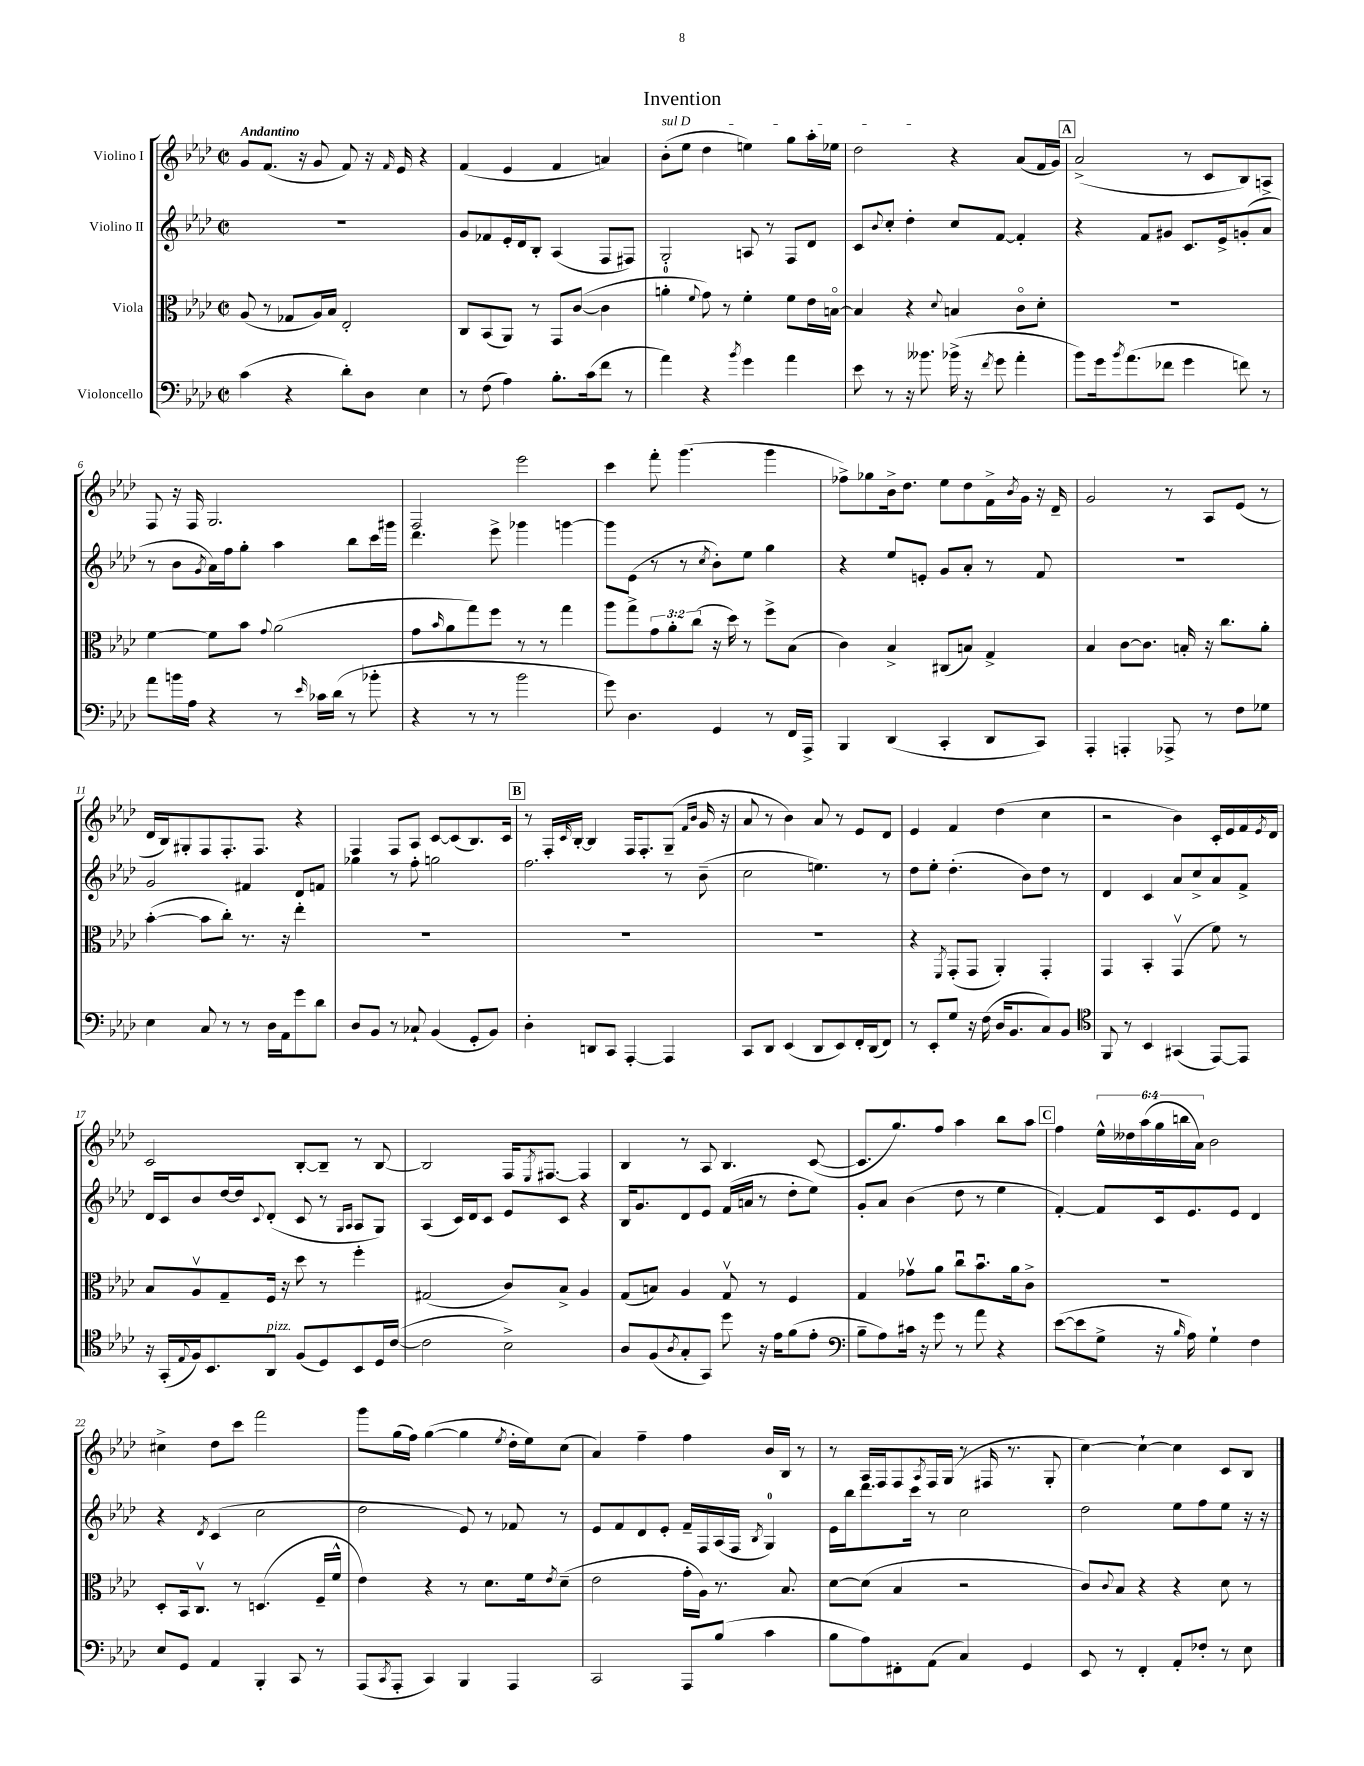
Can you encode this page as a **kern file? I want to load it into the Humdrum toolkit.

**kern	**kern	**kern	**kern
*staff4	*staff3	*staff2	*staff1
*clefF4	*clefC3	*clefG2	*clefG2
*k[b-e-a-d-]	*k[b-e-a-d-]	*k[b-e-a-d-]	*k[b-e-a-d-]
*M2/2	*M2/2	*M2/2	*M2/2
*met(c|)	*met(c|)	*met(c|)	*met(c|)
(4c	(8A-	1r	8g
.	8r	.	(8.f
4r	8G-	.	.
.	.	.	16r
.	16A-)	.	8g
.	16B-	.	.
8d-')	2E-'	.	8f)
8D-	.	.	16r
.	.	.	16qqf
.	.	.	16e-
4E-	.	.	4r
=	=	=	=
8r	8C	8g	(4f
(8F	(8BB-	8f-	.
4A-)	8AA-)	16e-'	4e-
.	.	16d-	.
.	8r	8B-'	.
8.B-'	8GG	(4A-	4f
.	([8c	.	.
(16c	.	.	.
8f	4c]	8F	4a)
8r	.	8F#)	.
=	=	=	=
4a-)	4a'	2G'	(8b-'
.	.	.	8ee-
.	8qqf	.	.
4r	8g)	.	4dd-
.	8r	.	.
8qb-	.	.	.
4g	4f'	8A	4ee)
.	.	8r	.
4a-	8f	8F	8gg
.	16e-	8d-	16aa-'
.	[16Bo	.	16ee-
=	=	=	=
8e-	4B]	8c	2dd-
.	.	8qqb-	.
8r	.	8cc'	.
16r	4r	4dd-'	.
8.b--	.	.	.
.	8qqd-	.	.
(16b-^	4B	8cc	4r
16r	.	.	.
8qf	.	.	.
8g	.	[8f	.
4a-'	8co	4f']	(8a-
.	8d-'	.	16f
.	.	.	16g)
=	=	=	=
8b-)	1r	4r	(2a-^
16g	.	.	.
8qb-	.	.	.
(8.a-	.	.	.
.	.	8f	.
8f-	.	8g#	.
4g	.	8.c	8r
.	.	.	8c
.	.	16e-^	.
8f)	.	(8g'	8B-)
8r	.	8a-	8A^
=	=	=	=
8a-	[4f	8r	8F
16b	.	8b-	16r
16A-	.	.	16F
.	.	8qg	.
4r	8f]	16a-)	2.G
.	.	16ff	.
.	8b-	8gg'	.
.	8qqg	.	.
8r	(2a-	4aa-	.
16qqe-	.	.	.
16c-	.	.	.
(16d-	.	.	.
8r	.	8bb-	.
8b-'	.	16ccc	.
.	.	16ggg#	.
=	=	=	=
4r	8g	4.ddd-	2F
.	16qqb-	.	.
.	8a-	.	.
8r	8gg)	.	.
8r	8ff	8eee-^	.
2b-	8r	4ggg-	2eee-
.	8r	.	.
.	4gg	[4ggg	.
=	=	=	=
8g)	8aa-	8ggg]	4ccc
4.D-	8gg^	(8e-	.
.	12g	8r	8fff'
.	12a-'	.	.
.	.	8r	(4.ggg
.	(12cc	.	.
.	.	8qcc	.
4GG	16r	8b-')	.
.	16dd-)	.	.
.	8r	8ee-	.
8r	8ff^	4gg	4ggg
16FF	(8B-	.	.
16AAA-^	.	.	.
=	=	=	=
4BBB-	4c)	4r	8ff-^)
.	.	.	8gg-
(4DD-	4B-^	8ee-	16b-^
.	.	.	8.dd-
.	.	8e'	.
4CC'	(8C#	8g	8ee-
.	8B)	8a-'	8dd-
8DD-	4G^	8r	16f^
.	.	.	8qb-
.	.	.	16g
8CC)	.	8f	16r
.	.	.	16d-~
=	=	=	=
4AAA-'	4B-	1r	2g
4AAA'	[8c	.	.
.	8.c]	.	.
8AAA-^	.	.	8r
.	16B'	.	.
8r	16r	.	8A-
.	8.cc	.	.
8F	.	.	(8e-
8G-	8a-'	.	8r
=	=	=	=
4E-	([4b-'	2g	16d-
.	.	.	16B-)
.	.	.	8G#'
8C	8b-]	.	8F
8r	8cc')	.	8.F'
8r	8.r	4f#	.
.	.	.	8.F
16D-	.	.	.
16AA-	16r	.	.
8g	4ee-'	8d-	4r
8d-	.	8f	.
=	=	=	=
8D-	1r	4gg-	4F
8BB-	.	.	.
8r	.	8r	8F
8C-`	.	8ff'	8A-
(4BB-	.	2gg	[8c
.	.	.	(8c]
8GG'	.	.	8.B-)
8BB-)	.	.	.
.	.	.	16c
=	=	=	=
4D-'	1r	2.ff	8r
.	.	.	16F'
.	.	.	16qqc
.	.	.	[16B-'
8DD	.	.	4B-]
8CC	.	.	.
[4AAA-'	.	.	16F
.	.	.	8.F'
4AAA-]	.	8r	(8G~
.	.	.	16qqf
.	.	.	16qqb-
.	.	(8b-~	16g
.	.	.	16r
=	=	=	=
8CC	1r	2cc	8a-
8DD-	.	.	8r
(4EE-	.	.	4b-)
8DD-	.	4.ee)	8a-
8EE-)	.	.	8r
16FF'	.	.	8e-
(16DD-	.	.	.
8FF)	.	8r	8d-
=	=	=	=
8r	4r	8dd-	4e-
8EE-'	.	8ee-'	.
.	8qFF	.	.
8G	(8GG'	(4.dd-'	4f
16r	8GG	.	.
(16F	.	.	.
16D-	4AA-')	.	(4dd-
8.BB-	.	.	.
.	.	8b-)	.
8C)	4GG'	8dd-	4cc
8BB-	.	8r	.
=	=	=	=
*clefC4	*	*	*
8FF	4GG	4d-	2r
8r	.	.	.
4BB-	4BB-'	4c	.
(4GG#	(4GGv	8a-	4b-)
.	.	8cc^	.
[8EE-)	8f)	8a-	16c'
.	.	.	16e-
8EE-]	8r	8f^	16f
.	.	.	8qe-
.	.	.	16d-
=	=	=	=
16r	8B-	16d-	2c
(16GG'	.	16c	.
8qqE-	.	.	.
16F)	8A-v	8b-	.
8.BB-	.	.	.
.	8G~	[16dd-	.
.	.	16dd-]	.
.	.	8qqc	.
8AA-	16F	(8d-'	.
.	16r	.	.
(8F	8dd-	8c	[8B-'
8D-)	8r	8r	8B-~]
.	.	16qqG	.
.	.	16qqA-	.
8BB-	4ff'	8A-	8r
16D-	.	8G)	[8B-
([16c	.	.	.
=	=	=	=
2c]	(2G#	(4A-	2B-]
.	.	16c)	.
.	.	16d-	.
.	.	8c	.
2B-^)	8c)	8e-	16F
.	.	.	8qE-
.	.	.	[8.F#
.	8B-^	8c	.
.	4A-	4r	4F#]
=	=	=	=
8A-	(8G	16B-	4B-
.	.	8.g	.
(8F	8B)	.	.
8qA-	.	.	.
8G'	4A-	8d-	8r
8GG)	.	8e-	8A-
8dd-	8Gv	(16f	4.B-
.	.	16a	.
16r	8r	8r	.
16e-	.	.	.
(8f	4F	8dd-'	.
8e-'	.	8ee-)	([8c
=	=	=	=
*clefF4	*	*	*
8B-~	4G	8g'	8.c]
8A-)	.	8a-	.
.	.	.	8.gg)
16c#	8g-v	(4b-	.
16r	.	.	.
8g	8a-	.	8ff
8r	8ccu	8dd-	4aa-
8a-	8.b-u	8r	.
4r	.	4ee-	8bb-
.	16a-	.	.
.	8c^	.	8aa-
=	=	=	=
([8e-	1r	[4f')	4ff
8e-]	.	.	.
8G^	.	8f]	24ee-^^
.	.	.	24dd--
.	.	.	(24aa-
16r	.	16c	24gg
.	.	.	24bb
16qqB-	.	.	.
16A-)	.	8.e-	.
.	.	.	24a-)
4G`	.	.	2b-
.	.	8e-	.
4F	.	4d-	.
=	=	=	=
8E-	8D-'	4r	4cc#^
8GG	16BB-	.	.
.	8.Cv	.	.
.	.	8qd-	.
4AA-	.	(4c	8dd-
.	8r	.	8ccc
4BBB-'	(4.D	2cc	2fff
8CC	.	.	.
8r	16F~	.	.
.	16f^^	.	.
=	=	=	=
(8AAA-	4e-)	2dd-	8ggg
8qCC	.	.	.
8AAA-'	.	.	(16gg
.	.	.	16ff)
4CC)	4r	.	([4gg
4BBB-	8r	8e-)	4gg]
.	8.d-	8r	.
.	.	.	8qee-
4AAA-	.	8f-	16dd-'
.	16f	.	16ee-)
.	8qe-	.	.
.	(8d-~	8r	(8cc
=	=	=	=
2CC	2e-	8e-	4a-)
.	.	8f	.
.	.	8d-	4ff~
.	.	8e-'	.
8AAA-	16g'	16f~	4ff
.	16A-)	16F	.
(8B-	8.r	(16A-	.
.	.	16F	.
.	.	8qB-	.
4c	.	4G)	16b-
.	8.B-	.	16B-
.	.	.	8r
=	=	=	=
8B-	[8d-	16e-	8r
.	.	16bb-	.
8A-)	(8d-]	8.ddd-	16A-
.	.	.	16F
8FF#'	4B-	.	8F
.	.	16ccc	.
.	.	.	8qA-
(8AA-	.	8r	16F
.	.	.	(16G
4C)	2r	2cc	8r
.	.	.	16F#
.	.	.	8.r
4GG	.	.	.
.	.	.	8G'
=	=	=	=
8EE-	8c)	2dd-	[4cc)
.	8qqc	.	.
8r	8B-	.	.
4FF'	4r	.	4cc`_
8AA-'	4r	8ee-	4cc]
8F-'	.	8ff	.
8r	8d-	8ee-	8c
8E-	8r	16r	8B-
.	.	16r	.
==	==	==	==
*-	*-	*-	*-
